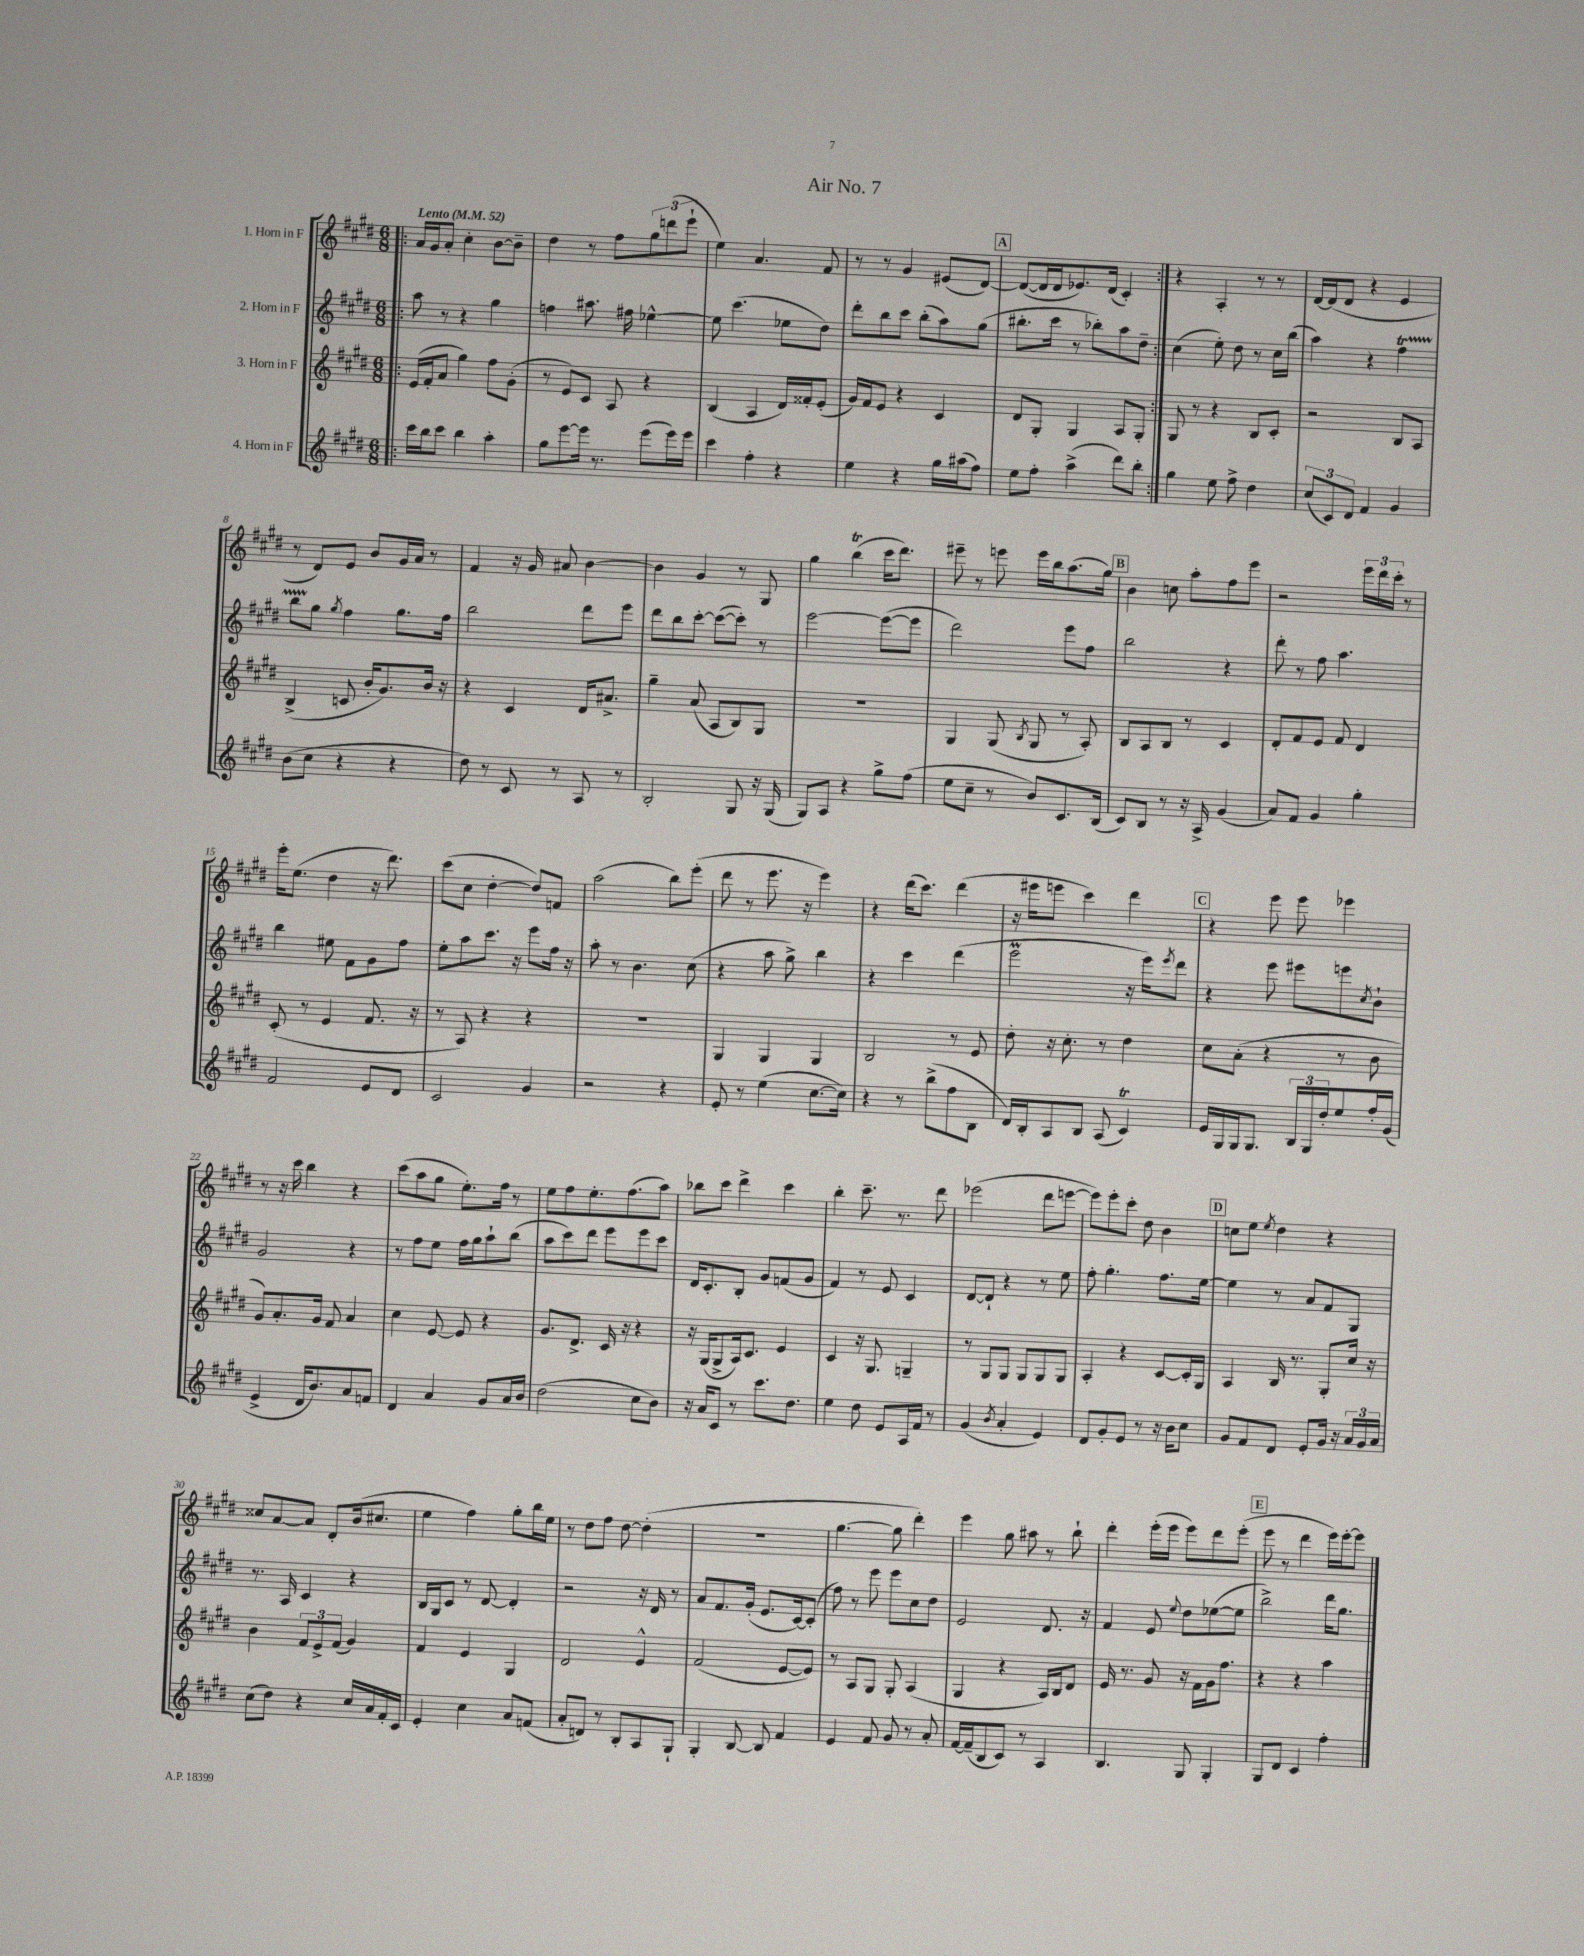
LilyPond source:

\header { title = "Air No. 7" }
<<
\new StaffGroup <<
\new Staff = "s0" \with { instrumentName = "1. Horn in F" } {
    \clef treble \key e \major \numericTimeSignature \time 6/8 \tempo "Lento" 4 = 52
    \repeat volta 2 { \bar ".|:" a'16 gis'16 a'8-. cis''4-. b'8~ b'8-- |
    dis''4 r8 fis''8 \tuplet 3/2 { gis''8 d'''8( e'''8-! } |
    e''4) a'4. fis'8 |
    r8 r8 gis'4 eis'8( dis'8~) |
    \mark \markup { \box "A" } dis'8~( dis'16 dis'16 ees'8.) dis'16( cis'4-.) | }
    r4 a4-. r8 r8 |
    dis'16~ dis'16( dis'8 r4 e'4 |
    r8 dis'8) e'8 b'8 gis'16 a'16 r8 |
    fis'4 r16 gis'16 ais'8 b'4~ |
    b'4 gis'4 r8 gis8 |
    gis''4 b''4\trill( cis'''16 dis'''8.) |
    eis'''8-- r8 e'''8 e'''16 b''16 a''8.( gis''16) |
    \mark \markup { \box "B" } b'4 c''8 a''8-. fis''8 e'''8 |
    r2 \tuplet 3/2 { e'''16 dis'''16 cis'''16-. } r8 |
    e'''16-. e''8.( dis''4 r16 dis'''8.) |
    cis'''8( cis''8 dis''4~-. dis''8) f'8 |
    a''2( b''8) e'''8-.( |
    dis'''8 r8 e'''8. r16 e'''4) |
    r4 dis'''16( cis'''8.) dis'''4( |
    r16 eis'''16 e'''8 cis'''4) dis'''4 |
    \mark \markup { \box "C" } r4 e'''8 e'''8 ees'''4 |
    r8 r16 cis'''16 b''4 r4 |
    cis'''8( a''8 gis''8 e''8.-.) fis''16 r8 |
    e''8 fis''8 e''8.-. fis''8.( a''8) |
    bes''8 cis'''8 dis'''4-> cis'''4 |
    b''4-. cis'''8.-- r8. dis'''8 |
    ees'''2( dis'''8 e'''8~ |
    e'''8) e'''8-. cis'''8-. dis''8 b'4 |
    \mark \markup { \box "D" } c''8 e''8 \acciaccatura { e''8 } dis''4 r4 |
    cisis''8 a'8~ a'8 dis'8-. b'16( cis''8. |
    e''4 fis''4) gis''8-. b''16 e''16 |
    r8 dis''8 fis''8 dis''8~ dis''4-.( |
    R2. |
    gis''4.~ gis''8 dis'''4-.) |
    e'''4 gis''8 ais''8 r8 b''8-! |
    dis'''4-. e'''16-.( e'''16 e'''8) dis'''8 e'''8-.( |
    \mark \markup { \box "E" } e'''8 r8 dis'''4 e'''16) e'''16~-. e'''8 \bar "|." |
}
\new Staff = "s1" \with { instrumentName = "2. Horn in F" } {
    \clef treble \key e \major \numericTimeSignature \time 6/8
    \repeat volta 2 { \bar ".|:" a''8 r8 r4 gis''4 |
    f''4 ais''8. fis''16 ees''4~-^ |
    ees''8 cis'''4.( ees''8 dis''8) |
    dis'''8-. b''8 cis'''8 b''8-.( a''8) gis''8( |
    \mark \markup { \box "A" } bis''8.-. cis'''16 r8 bes''8-.) a''8 dis''8-- | }
    cis''4( e''8-.) dis''8 r8 cis''16 b''16( |
    a''4) r4 fis''4\startTrillSpan |
    b''8 gis''8\stopTrillSpan \acciaccatura { gis''8 } fis''4 gis''8. fis''16 |
    b''2 dis'''8 e'''8 |
    dis'''8 b''8 cis'''8~-. cis'''8~( cis'''8-.) r8 |
    e'''2~ e'''8~( e'''8 |
    dis'''2) e'''8 fis''8 |
    \mark \markup { \box "B" } b''2 r4 |
    dis'''8-. r8 fis''8 a''4. |
    b''4 eis''8 fis'8 gis'8 fis''8 |
    e''8-. a''8 cis'''8. r16 e'''8 fis''16 r16 |
    a''8-. r8 b'4. cis''8( |
    r4 a''8 gis''8->) b''4 |
    r4 cis'''4 dis'''4( |
    e'''2\prall r16 e'''16) \acciaccatura { e'''8 } dis'''8 |
    \mark \markup { \box "C" } r4 e'''8 eis'''8 e'''8 \acciaccatura { cis''8 } b'8-! |
    gis'2 r4 |
    r8 fis''8 e''8 fis''16 gis''16 a''8-! b''8( |
    a''8 cis'''8) dis'''8 e'''8 e'''8 cis'''8 |
    dis'16 cis'8.-. b8-. gis'8 f'8( gis'8 |
    fis'4) r8 e'8 cis'4 |
    dis'8~ dis'8-! r4 r8 e''8 |
    fis''8-. gis''4.-. fis''8. e''16~ |
    \mark \markup { \box "D" } e''4 r8 a'8 fis'8 gis8 |
    r8. a16 cis'4 r4 |
    b16 gis16 cis'8 r8 dis'8~ dis'4-. |
    r2 r16 dis'16 r8 |
    a'8 fis'8. gis'16-.( e'8. cis'16~) cis'8-.( |
    fis''8) r8 e'''8 e'''8 cis''8 dis''8 |
    e'2 dis'8. r16 |
    fis'4 e'8 \appoggiatura { e''8 } dis''8 ees''8~( ees''8 |
    \mark \markup { \box "E" } b''2->) dis'''16 gis''8. \bar "|." |
}
\new Staff = "s2" \with { instrumentName = "3. Horn in F" } {
    \clef treble \key e \major \numericTimeSignature \time 6/8
    \repeat volta 2 { \bar ".|:" e'16( fis'16-. a'8 gis''4) fis''8 gis'8-.( |
    r8 e'8) cis'8 a8 r4 |
    b4( a4 dis'16) fisis'16-. e'8-.( |
    gis'16) fis'16 e'8 r4 cis'4 |
    \mark \markup { \box "A" } dis'8 gis8-. gis4 a8 gis8-. | }
    gis8 r8 r4 b8 cis'8-. |
    r2 b8 a8 |
    b4->( c'8 b'16-. gis'8.) b'16 r16 |
    r4 cis'4 dis'16 ais'8.-> |
    gis''4-- a'8( a8 b8) gis8 |
    r2. |
    gis4 gis8( \acciaccatura { b8 } gis8 r8 a8-.) |
    \mark \markup { \box "B" } b8 a8 b8 r8 cis'4 |
    dis'8-. fis'8 e'8 fis'8 dis'4 |
    cis'8-.( r8 e'4 fis'8. r16 |
    r8 a8) r4 r4 |
    R2. |
    gis4 gis4 gis4 |
    b2 r8 e'8 |
    dis''8-. r16 cis''8.-. r8 dis''4 |
    \mark \markup { \box "C" } cis''8 a'8-.( r4 r8 b'8 |
    gis'8) a'8.-. gis'16 fis'8 a'4 |
    cis''4 e'8~ e'8 r4 |
    gis'8. dis'8.-> cis'16 r16 r4 |
    r16 gis16( gis8-> a16) cis'8. e'4 |
    cis'4 r16 gis8. g4-- |
    r8 gis8 gis8 gis8 gis8 gis8 |
    a4-. r4 cis'8~ cis'16-. gis16 |
    \mark \markup { \box "D" } a4 b16 r8. gis8-. cis''16 r16 |
    b'4 \tuplet 3/2 { fis'8 e'8-> fis'8( } gis'4) |
    fis'4 e'4 gis4 |
    dis'2 e'4-^ |
    fis'2( e'8~ e'8) |
    r8 a8 gis8 gis8-. a4( |
    gis4 r4 a16) b16 dis'8 |
    e'16 r8. gis'8 r16 fis'16 gis'16 fis''8. |
    \mark \markup { \box "E" } r4 r4 a''4 \bar "|." |
}
\new Staff = "s3" \with { instrumentName = "4. Horn in F" } {
    \clef treble \key e \major \numericTimeSignature \time 6/8
    \repeat volta 2 { \bar ".|:" cis'''16 b''16 cis'''8 b''4 a''4-. |
    gis''8 e'''8~ e'''16 r8. e'''8( e'''16) e'''16 |
    cis'''4 fis''4-. r4 |
    e''4 r4 gis''16 ais''16( fis''8) |
    \mark \markup { \box "A" } e''8 fis''8-. a''4->( dis'''8) b''8-. | }
    gis''4 e''8 fis''8-> dis''4 |
    \tuplet 3/2 { cis''8( cis'8) dis'8 } fis'4 gis'4 |
    b'8( cis''8 r4 r4 |
    dis''8) r8 cis'8 r8 a8 r8 |
    b2-. gis8 r16 gis16( |
    gis8) a8 r4 gis''8-> fis''8( |
    e''8 cis''8-- r8 b'8) cis'8. b16( |
    \mark \markup { \box "B" } cis'8) b8 r8 r16 a16-> gis'4( |
    a'8) fis'8 gis'4 gis''4-. |
    fis'2 e'8 dis'8 |
    cis'2 gis'4 |
    r2 r4 |
    e'8-. r8 e''4( cis''8.~ cis''16) |
    r4 r8 b''8->( fis''8 b8 |
    dis'16) b16-. a8 b8 a8( cis'4\trill) |
    \mark \markup { \box "C" } e'16 gis16 gis16 gis8. \tuplet 3/2 { b16 gis16 dis''16-. } e''8 fis''16-. gis'16( |
    e'4-> dis'16 b'8.) a'8 f'8 |
    dis'4 a'4 gis'8 a'16 b'16 |
    dis''2( cis''8 b'8) |
    r16 a'16 cis'8 r8 cis'''8. dis''8. |
    e''4 dis''8 e'8 a16 fis'16 r8 |
    gis'4( \acciaccatura { b'8 } a'4-. e'4) |
    dis'8 gis'8-. e'8 r8 r16 b'16 cis''8 |
    \mark \markup { \box "D" } gis'8 fis'8 dis'8 e'8-. gis'16 r16 \tuplet 3/2 { a'16 gis'16 a'16 } |
    cis''8( dis''8) r4 cis''16 a'16 fis'16-. cis'16 |
    e'4-. cis''4 a'8 f'8( |
    a'8-. d'8) r8 b8-. a8 gis8-! |
    gis4-. b8~ b8 fis'4 |
    e'4 fis'8 gis'8 r8 a'8-. |
    fis'16~ fis'16--( b8 cis'8) r8 a4 |
    b4. gis8 gis4-. |
    \mark \markup { \box "E" } gis8 dis'8 cis'4 fis''4-. \bar "|." |
}
>>
>>
